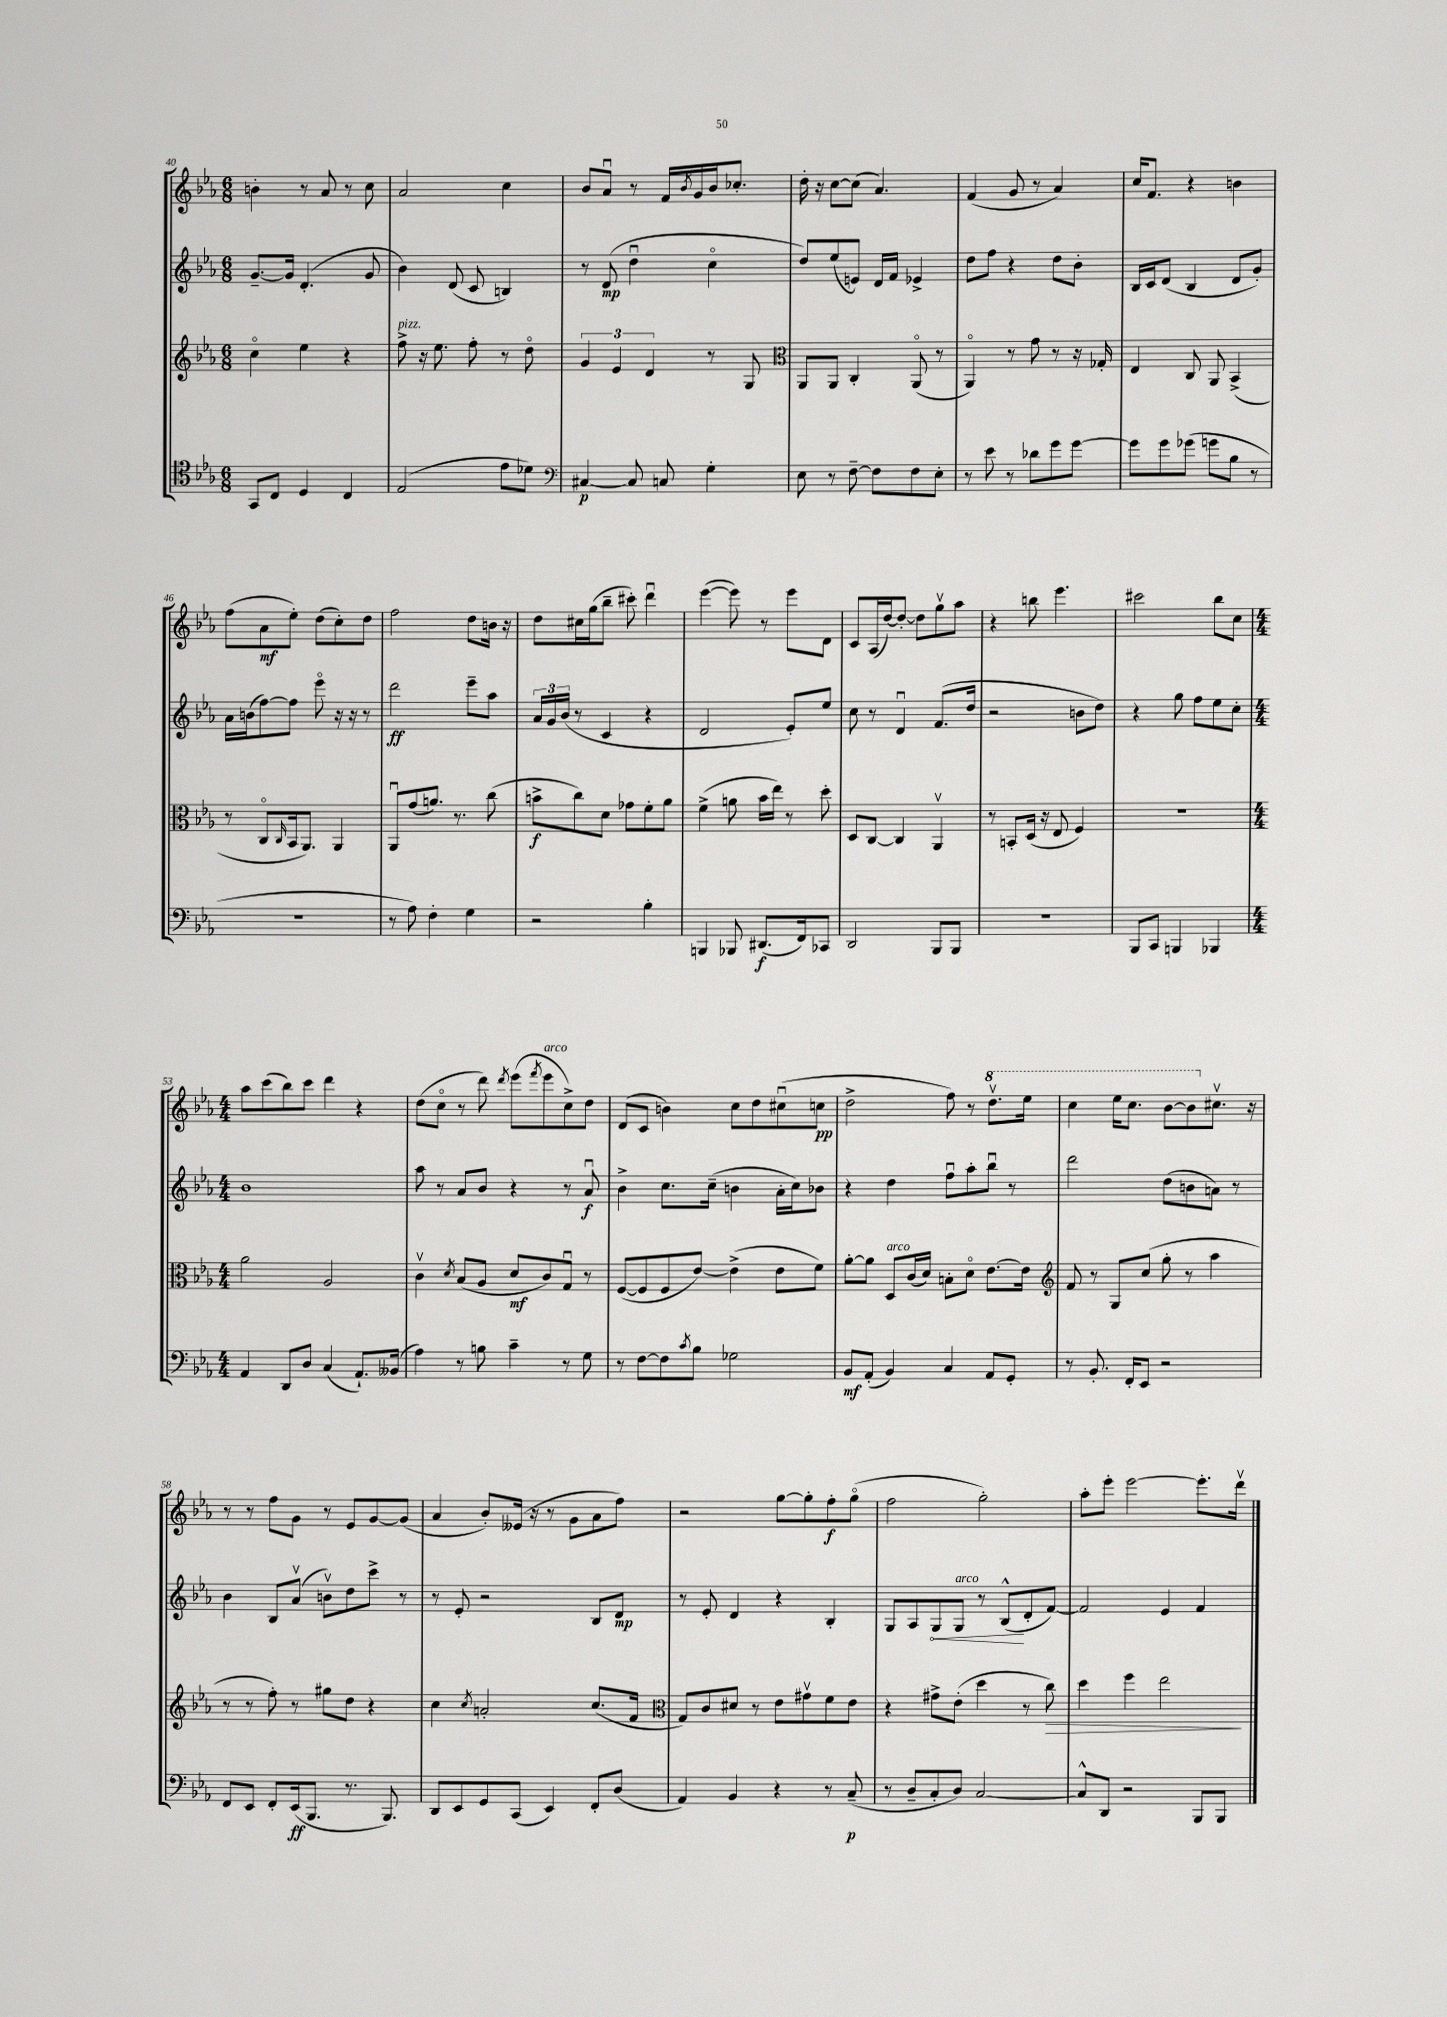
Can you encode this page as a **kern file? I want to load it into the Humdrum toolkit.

**kern	**kern	**kern	**kern
*staff4	*staff3	*staff2	*staff1
*clefC4	*clefG2	*clefG2	*clefG2
*k[b-e-a-]	*k[b-e-a-]	*k[b-e-a-]	*k[b-e-a-]
*M6/8	*M6/8	*M6/8	*M6/8
8GG	4cco	[8.g~	4b'
8C	.	.	.
.	.	16g]	.
4D	4ee-	(4.d'	8r
.	.	.	8a-
4C	4r	.	8r
.	.	8g	8cc
=	=	=	=
(2E-	8ff^	4b-)	2a-
.	16r	.	.
.	8.ee-	.	.
.	.	(8d	.
.	8ff'	8c	.
8e-	8r	4B)	4cc
8d-)	8ddo	.	.
=	=	=	=
*clefF4	*	*	*
[4C#	6g	8r	8b-
.	.	(8d	8a-u
.	6e-	.	.
8C#]	.	4ddu	8r
.	6d	.	.
8C	.	.	16f
.	.	.	8qb-
.	.	.	16g
4G'	8r	4cco	16b-
.	.	.	8.cc-'
.	8G	.	.
=	=	=	=
*	*clefC3	*	*
8E-	8AA-	8dd)	16dd'
.	.	.	16r
8r	8AA-	(8ee-	[8cc
[8F~	4C'	8e)	(8cc]
8F]	.	16d	4.a-)
.	.	16f	.
8F	(8AA-o	4e-^	.
8E-'	8r	.	.
=	=	=	=
8r	4AA-o)	8dd	(4f
8e-	.	8ff	.
8r	8r	4r	8g
8d-	8g	.	8r
8g	8r	8dd	4a-)
[8g	16r	8b-'	.
.	16G-'	.	.
=	=	=	=
8g]	4E-	16B-	16cc
.	.	16c	8.f
8g	.	(8d	.
(8g-	8C	4B-	4r
8g	8AA-	.	.
8B-	(4BB-^	8d	4b
8r	.	8g')	.
=	=	=	=
2.r	8r	16a-	(8ff
.	.	(16b	.
.	8Co	[8ff)	8a-
.	16qqC	.	.
.	16BB-	8ff]	8ee-')
.	8.AA-)	.	.
.	.	8eee-o	(8dd
.	4AA-	16r	8cc')
.	.	16r	.
.	.	8r	8dd
=	=	=	=
8r	8AA-u	2ddd	2ff
8A-)	(8g	.	.
4F'	8.a)	.	.
.	8.r	.	.
4G	.	8eee-~	8dd
.	(8cc	8aa-	16b
.	.	.	16r
=	=	=	=
2r	8b^	24a-	8dd
.	.	24g	.
.	.	(24b-	.
.	8cc)	8r	16cc#
.	.	.	(16gg
.	8d	4c	8bb-~
.	8g-	.	8ccc#')
4B-'	8f'	4r	4dddu
.	8a-	.	.
=	=	=	=
4BBB	(4f^	2d	([4eee-
8BBB-	8a	.	8eee-])
(8.DD#	16b-	.	8r
.	16ee-)	.	.
.	8r	8e-')	8eee-
16FF)	.	.	.
8CC-	8dd'	8ee-	8d
=	=	=	=
2DD	8D	8cc	8c
.	[8C	8r	(16A-
.	.	.	[16dd)
.	4C]	4du	8dd'_
.	.	.	8dd]
8BBB-	4AA-v	(8.f	8ggv
8BBB-	.	.	8aa-
.	.	16dd	.
=	=	=	=
2.r	8r	2r	4r
.	8BB'	.	.
.	(16D	.	8bb
.	16r	.	.
.	8E-	.	4.eee-
.	4F)	8b	.
.	.	8dd)	.
=	=	=	=
8BBB-	2.r	4r	2ccc#
8CC	.	.	.
4BBB	.	8gg	.
.	.	8ff	.
4BBB-	.	8ee-	8bb-
.	.	8cc'	8cc
=	=	=	=
*M4/4	*M4/4	*M4/4	*M4/4
4AA-	2a-	1b-	8aa-
.	.	.	(8ccc
8DD	.	.	8bb-)
8D	.	.	8ccc
(4C	2A-	.	4ddd
8.AA-`)	.	.	4r
(16BB--	.	.	.
=	=	=	=
4A-)	4cv	8aa-	(8dd
.	.	8r	8cco
.	8qd	.	.
8r	(8B-	8a-	8r
8B	8A-	8b-	8ddd)
.	.	.	8qddd
4c~	8d	4r	(8eee-
.	.	.	8qfff
.	8c)	.	8eee-
8r	8Gu	8r	8cc^)
8G	8r	8a-u	8dd
=	=	=	=
8r	([8F	4b-^	(8d
[8F	8F]	.	8c
8F]	8F	8.cc	4b)
8qc	.	.	.
8B-	[8e-)	.	.
.	.	(16cc~	.
2G-	(4e-^]	4b	8cc
.	.	.	8dd
.	8e-	16a-'	(8cc#u
.	.	16cc)	.
.	8f)	8b-	8cc
=	=	=	=
8BB-	[8a-'	4r	2dd^
(8AA-'	8a-]	.	.
4BB-)	8D	4dd	.
.	(16c	.	.
.	16d)	.	.
4C	8B'	8ffu	8ff)
.	8do	8aa-'	8r
8AA-	[8.e-	8bb-u	8.dddv
8GG'	.	8r	.
.	16e-]	.	16eee-
=	=	=	=
*	*clefG2	*	*
8r	8f	2ddd	4ccc
8.BB-'	8r	.	.
.	8G	.	16eee-
16FF'	.	.	8.ccc
8EE-	(8cc	.	.
2r	8gg'	(8dd	[8bb-
.	8r	8b	8bb-]
.	4aa-	8a)	8.cc#v
.	.	8r	.
.	.	.	16r
=	=	=	=
8FF	8r	4b-	8r
8EE-	8r	.	8r
8FF'	8ff')	8B-	8ff
(16EE-	8r	(8a-v	8g
8.BBB-	.	.	.
.	8gg#	8bv)	8r
8.r	8dd	8dd	8e-
.	4r	8ccc^	[8g
8.BBB-)	.	.	.
.	.	8r	(8g]
=	=	=	=
8DD	4cc	8r	4a-
8EE-	.	8e-'	.
.	8qcc	.	.
8GG	2a'	2r	8b-')
(8CC	.	.	(16e--
.	.	.	16r
4EE-)	.	.	8r
.	.	.	8g
8FF'	(8.cc	8B-	8a-
(8D	.	8d	8ff)
.	16f	.	.
=	=	=	=
*	*clefC3	*	*
4AA-)	8G)	8r	2r
.	8c	8e-'	.
4BB-	8d#	4d	.
.	8r	.	.
4r	8e-	4r	[8gg
.	8g#v	.	8gg']
8r	8f	4B-'	8ff'
(8C~	8e-	.	(8ggo
=	=	=	=
8r	4r	8G	2ff
8D~	.	8A-	.
8C'	8g#^	8G	.
8D)	(8e-'	8G	.
[2C	4dd	8r	2gg')
.	.	(8B-^^	.
.	8r	8d'	.
.	8cc)	[8f)	.
=	=	=	=
8C^^]	4dd	2f]	8aa-'
8DD	.	.	8eee-'
2r	4ff	.	[2eee-
.	2ee-	4e-	.
8BBB-	.	4f	8.eee-']
8BBB-	.	.	.
.	.	.	16dddv
==	==	==	==
*-	*-	*-	*-
